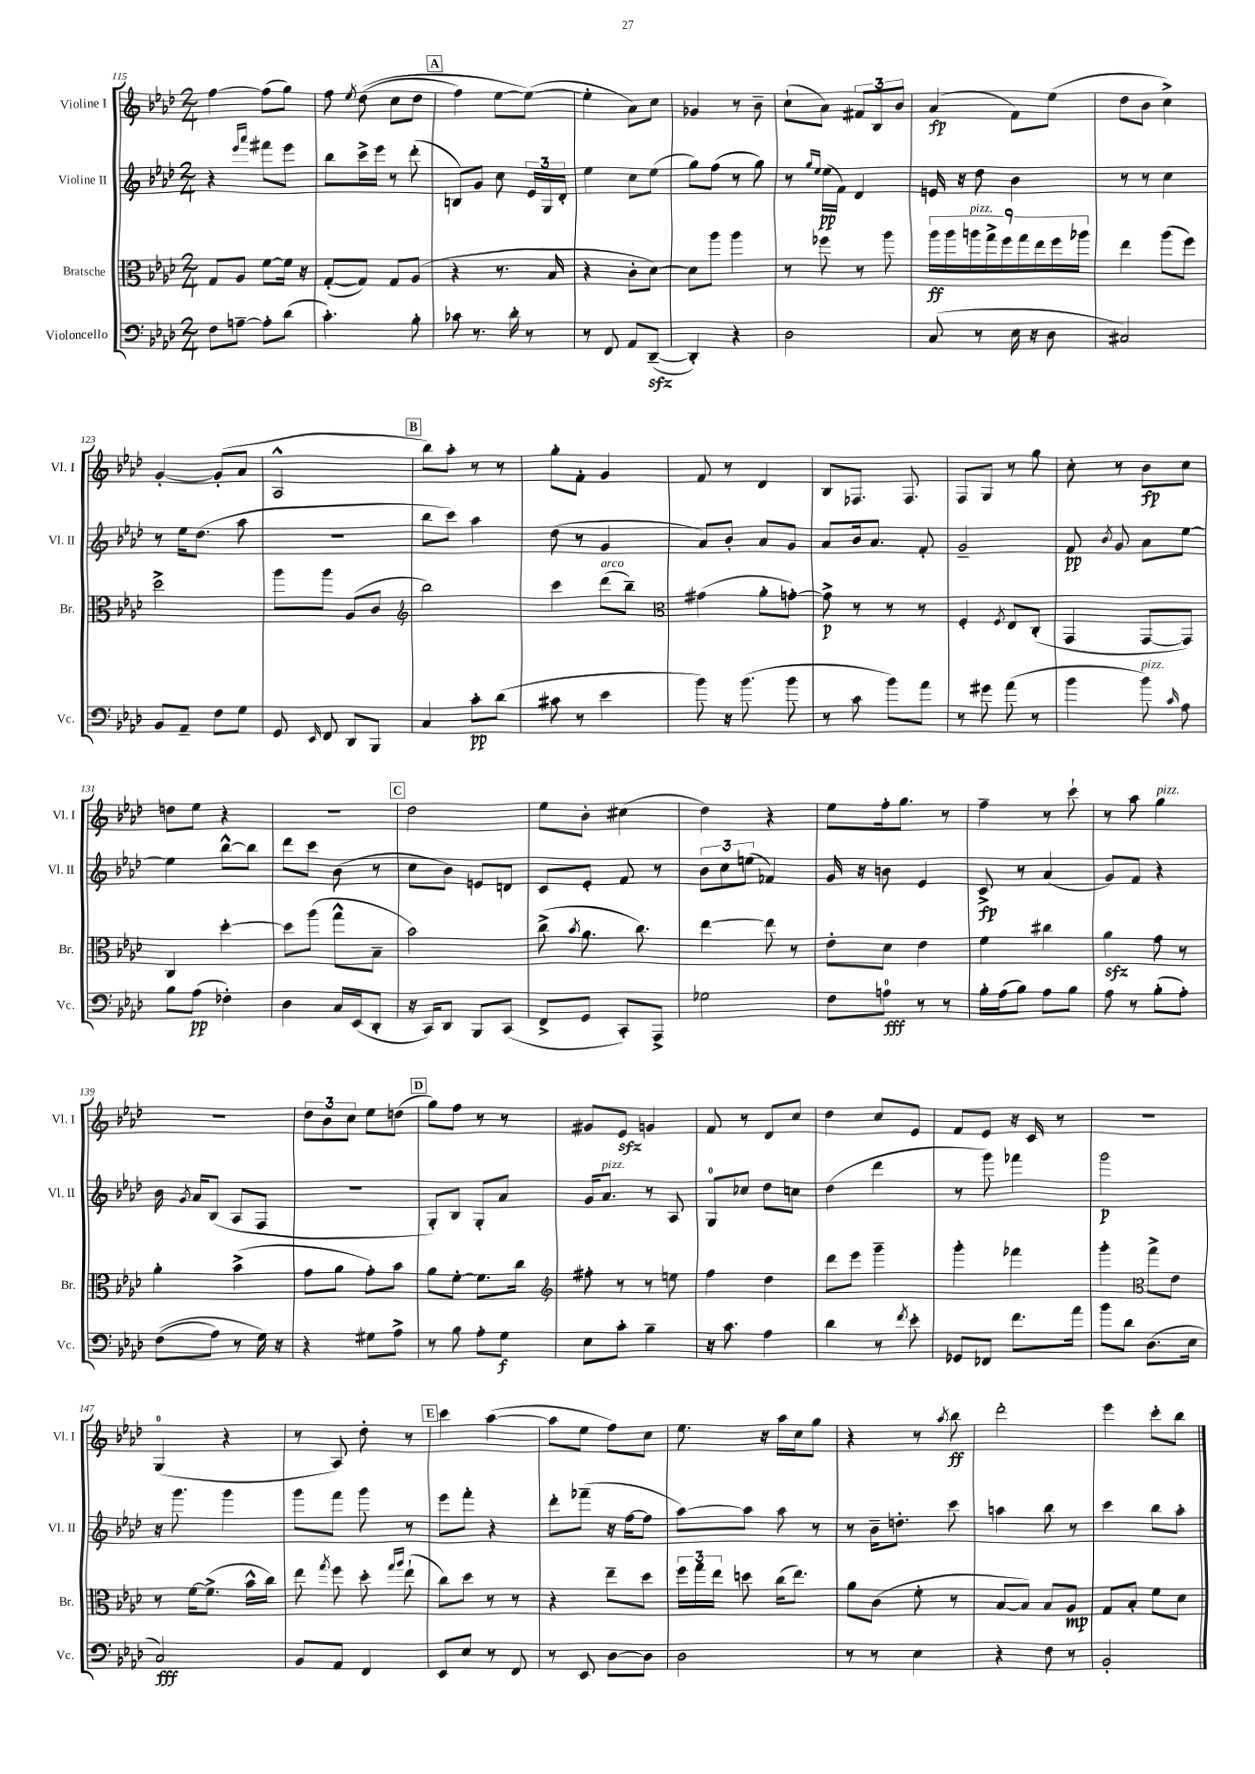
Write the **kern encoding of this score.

**kern	**dynam	**kern	**dynam	**kern	**dynam	**kern	**dynam
*part4	*part4	*part3	*part3	*part2	*part2	*part1	*part1
*staff4	*staff4	*staff3	*staff3	*staff2	*staff2	*staff1	*staff1
*I"Violoncello	*	*I"Bratsche	*	*I"Violine II	*	*I"Violine I	*
*I'Vc.	*	*I'Br.	*	*I'Vl. II	*	*I'Vl. I	*
*clefF4	*	*clefC3	*	*clefG2	*	*clefG2	*
*k[b-e-a-d-]	*	*k[b-e-a-d-]	*	*k[b-e-a-d-]	*	*k[b-e-a-d-]	*
*M2/4	*	*M2/4	*	*M2/4	*	*M2/4	*
=115	=115	=115	=115	=115	=115	=115	=115
8F\L	.	8G/L	.	4r	.	[4ff\	.
[8An~\J	.	8A-/J	.	.	.	.	.
.	.	.	.	16qqeee-/LL	.	.	.
.	.	.	.	16qqaaa-/JJ	.	.	.
8A'\L]	.	[8f\L	.	8fff#X\L	.	(8ff\L]	.
(8d-\J	.	16f\Jk]	.	8eee-\J	.	8gg\J)	.
.	.	16r	.	.	.	.	.
=116	=116	=116	=116	=116	=116	=116	=116
4.c'\)	.	([8G'/L	.	8bb-\L	.	8ff\	.
.	.	.	.	.	.	8qee-/	.
.	.	8G/J])	.	16ccc^\L	.	((8dd-\	.
.	.	.	.	16eee-\JJ	.	.	.
.	.	8G/L	.	8r	.	8cc\L	.
8B-'\	.	(8A-/J	.	(8ddd-'\	.	8dd-\J	.
!!LO:REH:place=s1:t=A
=117	=117	=117	=117	=117	=117	=117	=117
8c-X\	.	4r	.	8Bn/L)	.	4ff\)	.
8.r	.	.	.	8g/J	.	.	.
.	.	8.r	.	8cc\	.	[8ee-\L	.
16d-'\	.	.	.	.	.	.	.
8r	.	.	.	24e-/LL	.	(8ee-\J_)	.
.	.	.	.	24G/	.	.	.
.	.	16B-/	.	.	.	.	.
.	.	.	.	24d-'/JJ	.	.	.
=118	=118	=118	=118	=118	=118	=118	=118
8r	.	4r	.	4ee-\	.	4ee-'\]	.
8FF/	.	.	.	.	.	.	.
8AA-/L	.	8c'\L	.	8cc\L	.	8a-\L)	.
([8DD-zz~/J	.	[8d-\J)	.	(8ee-\J	.	8cc\J	.
=119	=119	=119	=119	=119	=119	=119	=119
4DD-'/])	.	8d-\L]	.	8gg\L)	.	4g-X/	.
.	.	8aa-\J	.	(8ff\J	.	.	.
4r	.	4aa-\	.	8r	.	8r	.
.	.	.	.	8gg\)	.	8b-~\	.
=120	=120	=120	=120	=120	=120	=120	=120
2D-\	.	8r	.	8r	.	(8cc`\L	.
.	.	.	.	16qqgg/LL	.	.	.
.	.	.	.	16qqee-/JJ	.	.	.
.	.	8ff-X\	.	(16ee-\LL	pp	8a-\J)	.
.	.	.	.	16f\JJ)	.	.	.
.	.	8r	.	4d-/	.	12f#X/L	.
.	.	.	.	.	.	12B-/	.
.	.	8aa-\	.	.	.	.	.
.	.	.	.	.	.	12b-/J	.
=121	=121	=121	=121	=121	=121	=121	=121
(8C/	.	18aa-\LL	ff	16en/	.	(4a-/	fp
.	.	18aa-\	.	.	.	.	.
.	.	.	.	16r	.	.	.
!	!	!LO:TX:a:i:t=pizz.	!	!	!	!	!
.	.	18aan\	.	.	.	.	.
8r	.	.	.	8dd-\	.	.	.
.	.	18gg^\	.	.	.	.	.
.	.	18ff\	.	.	.	.	.
16E-\	.	.	.	4b-\	.	8f\L)	.
.	.	18gg\	.	.	.	.	.
16r	.	.	.	.	.	.	.
.	.	18ee-\	.	.	.	.	.
8D-\	.	.	.	.	.	(8ee-\J	.
.	.	18ff\	.	.	.	.	.
.	.	18aa-X\JJ	.	.	.	.	.
=122	=122	=122	=122	=122	=122	=122	=122
2C#X/)	.	4ee-\	.	8r	.	8dd-\L	.
.	.	.	.	8r	.	8b-\J	.
.	.	(8aa-\L	.	4cc\	.	4cc^\)	.
.	.	8ff\J)	.	.	.	.	.
!!LO:LB:g=z
=123	=123	=123	=123	=123	=123	=123	=123
8BB-/L	.	2dd-^\	.	8r	.	[4g'/	.
8AA-~/J	.	.	.	16ee-\KL	.	.	.
.	.	.	.	(8.dd-\J	.	.	.
8F\L	.	.	.	.	.	(8g'/L]	.
8G\J	.	.	.	8aa-\	.	8a-/J	.
=124	=124	=124	=124	=124	=124	=124	=124
8GG/	.	8aa-\L	.	2r	.	2A-^^/	.
16qqEE-/	.	.	.	.	.	.	.
8FF/	.	8aa-\J	.	.	.	.	.
8DD-/L	.	(8A-/L	.	.	.	.	.
8BBB-/J	.	8c/J	.	.	.	.	.
!!LO:REH:place=s1:t=B
=125	=125	=125	=125	=125	=125	=125	=125
*	*	*clefG2	*	*	*	*	*
4C/	.	2bb-\)	.	8bb-\L	.	8bb-\L)	.
.	.	.	.	8ccc\J)	.	8aa-'\J	.
8c'\L	pp	.	.	4aa-\	.	8r	.
(8d-\J	.	.	.	.	.	8r	.
=126	=126	=126	=126	=126	=126	=126	=126
8c#X\	.	4ccc\	.	(8dd-\	.	8gg'\L	.
8r	.	.	.	8r	.	8f'\J	.
!	!	!LO:TX:a:i:t=arco	!	!	!	!	!
4e-\	.	(8ddd-\L	.	4g/	.	4g/	.
.	.	8bb-~\J)	.	.	.	.	.
=127	=127	=127	=127	=127	=127	=127	=127
*	*	*clefC3	*	*	*	*	*
8b-\)	.	(4g#X\	.	8a-/L)	.	8f/	.
16r	.	.	.	8b-'/J	.	8r	.
(8.b-\	.	.	.	.	.	.	.
.	.	8a-'\L	.	8a-/L	.	4d-/	.
8b-\	.	[8gn'\J)	.	8g/J	.	.	.
=128	=128	=128	=128	=128	=128	=128	=128
8r	.	8g^\]	p	8a-/L	.	8B-/L	.
8c\	.	8r	.	16b-/k	.	8.F-X/J	.
.	.	.	.	8.a-/J	.	.	.
8b-\L)	.	8r	.	.	.	.	.
.	.	.	.	.	.	8.F-/	.
8a-\J	.	8r	.	8f'/	.	.	.
=129	=129	=129	=129	=129	=129	=129	=129
8r	.	4F'/	.	2g~/	.	8F/L	.
8g#X\	.	.	.	.	.	8G/J	.
.	.	8qF/	.	.	.	.	.
(8a-\	.	8E-/L	.	.	.	8r	.
8r	.	(8C'/J	.	.	.	8gg\	.
=130	=130	=130	=130	=130	=130	=130	=130
4b-\	.	4GG/	.	8f/	pp	8cc'\	.
.	.	.	.	8qb-/	.	.	.
.	.	.	.	8g/	.	8r	.
!LO:TX:a:i:t=pizz.	!	!	!	!	!	!	!
8b-\)	.	[8GG/L	.	8a-\L	.	8b-\L	fp
16qqc/	.	.	.	.	.	.	.
8A-\	.	8GG/J])	.	[8ee-\J	.	8cc\J	.
!!LO:LB:g=z
=131	=131	=131	=131	=131	=131	=131	=131
8B-\L	.	4C/	.	4ee-\]	.	8ddn\L	.
(8A-\J	pp	.	.	.	.	8ee-\J	.
4F-X'\)	.	[4dd-'\	.	[8bb-^^\L	.	4r	.
.	.	.	.	8bb-\J]	.	.	.
=132	=132	=132	=132	=132	=132	=132	=132
4D-\	.	8dd-\L]	.	8ddd-\L	.	2r	.
.	.	(8aa-\J	.	8ccc\J	.	.	.
16C/LL	.	8gg^^\L	.	(8b-\	.	.	.
(16EE-/J	.	.	.	.	.	.	.
8DD-'/J	.	8B-~\J	.	8r	.	.	.
!!LO:REH:place=s1:t=C
=133	=133	=133	=133	=133	=133	=133	=133
16r	.	2b-\)	.	8cc\L	.	2dd-\	.
16CC/KL)	.	.	.	.	.	.	.
8DD-/J	.	.	.	8b-\J)	.	.	.
8BBB-/L	.	.	.	8en/L	.	.	.
(8CC/J	.	.	.	8dn/J	.	.	.
=134	=134	=134	=134	=134	=134	=134	=134
8FF^/L	.	(8cc^\	.	8c/L	.	8ee-\L	.
.	.	8qb-/	.	.	.	.	.
8GG/J	.	8.a-\	.	8e-'/J	.	8b-'\J	.
8CC'/L)	.	.	.	8f/	.	(4cc#X\	.
.	.	8.cc\)	.	.	.	.	.
8AAA-^/J	.	.	.	8r	.	.	.
=135	=135	=135	=135	=135	=135	=135	=135
2G-X\	.	[4ee-\	.	12b-\L	.	4dd-\)	.
.	.	.	.	12cc\	.	.	.
.	.	.	.	(12een\J	.	.	.
.	.	8ee-\]	.	4f-X/)	.	4r	.
.	.	8r	.	.	.	.	.
=136	=136	=136	=136	=136	=136	=136	=136
8F\L	.	8e-'\L	.	16g/	.	8ee-\L	.
.	.	.	.	16r	.	.	.
8An\J	fff	8d-\J	.	8bn\	.	16ff'\k	.
.	.	.	.	.	.	8.gg\J	.
8r	.	4e-\	.	4e-/	.	.	.
8r	.	.	.	.	.	8r	.
=137	=137	=137	=137	=137	=137	=137	=137
16B-'\LL	.	4f\	.	8c^/	fp	4ff~\	.
(16A-\J	.	.	.	.	.	.	.
8B-\J)	.	.	.	8r	.	.	.
8A-\L	.	4cc#X\	.	(4a-/	.	8r	.
8B-\J	.	.	.	.	.	8ccc`\	.
=138	=138	=138	=138	=138	=138	=138	=138
8A-\	.	4a-zz\	.	8g/L)	.	8r	.
8r	.	.	.	8f/J	.	8aa-\	.
!	!	!	!	!	!	!LO:TX:a:i:t=pizz.	!
(8B-'\L	.	8g\	.	4r	.	4gg\	.
8A-'\J)	.	8r	.	.	.	.	.
!!LO:LB:g=z
=139	=139	=139	=139	=139	=139	=139	=139
((8F\L	.	4a-'\	.	16b-\	.	2r	.
.	.	.	.	8qg/	.	.	.
.	.	.	.	16a-/KL	.	.	.
8A-\J)	.	.	.	(8B-/J	.	.	.
8r	.	(4b-^\	.	8A-/L	.	.	.
16G\)	.	.	.	8F/J	.	.	.
16r	.	.	.	.	.	.	.
=140	=140	=140	=140	=140	=140	=140	=140
4r	.	8g\L	.	2r	.	12dd-\L	.
.	.	.	.	.	.	12b-\	.
.	.	8a-\J	.	.	.	.	.
.	.	.	.	.	.	12cc\J	.
8G#X\L	.	8g'\L)	.	.	.	8ee-\L	.
8A-^\J	.	8b-\J	.	.	.	(8ddn\J	.
!!LO:REH:place=s1:t=D
=141	=141	=141	=141	=141	=141	=141	=141
8r	.	8a-\L	.	8G'/L)	.	8gg\L)	.
8B-\	.	[8f'\J	.	8B-/J	.	8ff\J	.
8A-'\L	.	8.f\L]	.	8G'/L	.	8r	.
8G\J	f	.	.	8a-/J	.	8r	.
.	.	16cc\Jk	.	.	.	.	.
=142	=142	=142	=142	=142	=142	=142	=142
*	*	*clefG2	*	*	*	*	*
8E-\L	.	8ff#X'\	.	16g/KL	.	8g#X/L	.
!	!	!	!	!LO:TX:a:i:t=pizz.	!	!	!
.	.	.	.	8.a-/J	.	.	.
8c'\J	.	8r	.	.	.	8e-zz/J	.
4B-~\	.	8r	.	8r	.	4gn/	.
.	.	8een\	.	8A-/	.	.	.
=143	=143	=143	=143	=143	=143	=143	=143
16r	.	4ff\	.	8G/L	.	8f/	.
8.c\	.	.	.	.	.	.	.
.	.	.	.	8cc-X/J	.	8r	.
4A-\	.	4dd-\	.	8dd-\L	.	8d-/L	.
.	.	.	.	8ccn\J	.	8cc/J	.
=144	=144	=144	=144	=144	=144	=144	=144
4d-\	.	8ddd-\L	.	(4dd-\	.	4dd-\	.
.	.	8eee-\J	.	.	.	.	.
8r	.	4ggg~\	.	4ddd-\	.	8cc/L	.
8qf/	.	.	.	.	.	.	.
8e-'\	.	.	.	.	.	8e-/J	.
=145	=145	=145	=145	=145	=145	=145	=145
8GG-X/L	.	4ggg'\	.	8r	.	8f/L	.
8FF-X/J	.	.	.	8ggg\)	.	8e-/J	.
8.f\L	.	4fff-X\	.	4fff-X\	.	16r	.
.	.	.	.	.	.	16c/	.
.	.	.	.	.	.	8r	.
16a-\Jk	.	.	.	.	.	.	.
=146	=146	=146	=146	=146	=146	=146	=146
8b-\L	.	4ggg'\	.	2ggg\	p	2r	.
8d-\J	.	.	.	.	.	.	.
*	*	*clefC3	*	*	*	*	*
(8.D-\L	.	8gg^\L	.	.	.	.	.
.	.	8e-\J	.	.	.	.	.
16E-\Jk	.	.	.	.	.	.	.
!!LO:LB:g=z
=147	=147	=147	=147	=147	=147	=147	=147
2C/)	fff	8r	.	16r	.	(4G/	.
.	.	.	.	8.ggg\	.	.	.
.	.	[16f\KL	.	.	.	.	.
.	.	(8.f^\J]	.	.	.	.	.
.	.	.	.	4ggg\	.	4r	.
.	.	16b-^^\LL	.	.	.	.	.
.	.	16cc\JJ)	.	.	.	.	.
=148	=148	=148	=148	=148	=148	=148	=148
8BB-/L	.	8ee-\	.	8ggg\L	.	8r	.
.	.	8qgg/	.	.	.	.	.
8AA-/J	.	8ff\	.	8fff\J	.	8A-/)	.
4FF/	.	8dd-'\	.	8ggg\	.	8dd-'\	.
.	.	16qqgg/LL	.	.	.	.	.
.	.	16qqaa-/JJ	.	.	.	.	.
.	.	(8ee-`\	.	8r	.	8r	.
!!LO:REH:place=s1:t=E
=149	=149	=149	=149	=149	=149	=149	=149
8EE-/L	.	8cc\L)	.	8eee-\L	.	4ccc\	.
8E-/J	.	8dd-\J	.	8fff'\J	.	.	.
8r	.	8r	.	4r	.	([4aa-\	.
8FF/	.	8r	.	.	.	.	.
=150	=150	=150	=150	=150	=150	=150	=150
8r	.	4r	.	8ddd-'\L	.	8aa-\L]	.
8EE-/	.	.	.	(8fff-X~\J	.	8ee-\J	.
[8D-\L	.	8ee-~\L	.	16r	.	8ff\L)	.
.	.	.	.	[16ff\KL	.	.	.
8D-\J]	.	8dd-\J	.	8ff\J]	.	8cc\J	.
=151	=151	=151	=151	=151	=151	=151	=151
2D-\	.	24ff\LL	.	[8aa-\L)	.	8.ee-\	.
.	.	24gg\	.	.	.	.	.
.	.	24ee-\JJ	.	.	.	.	.
.	.	8ddn\	.	8aa-\J]	.	.	.
.	.	.	.	.	.	16r	.
.	.	(16cc\KL	.	8aa-\	.	16aa-\LL	.
.	.	8.ee-\J)	.	.	.	16cc\J	.
.	.	.	.	8r	.	8gg\J	.
=152	=152	=152	=152	=152	=152	=152	=152
8r	.	8a-\L	.	8r	.	4r	.
8r	.	(8c\J	.	16b-~\KL	.	.	.
.	.	.	.	8.ddn'\J	.	.	.
4E-\	.	8f'\	.	.	.	8r	.
.	.	.	.	.	.	8qaa-/	.
.	.	8r	.	8ccc\	.	8bb-\	ff
=153	=153	=153	=153	=153	=153	=153	=153
4r	.	[8B-/L	.	4aan\	.	2ddd-'\	.
.	.	8B-/J])	.	.	.	.	.
8F\	.	8B-/L	.	8bb-\	.	.	.
8r	.	8A-/J	mp	8r	.	.	.
=154	=154	=154	=154	=154	=154	=154	=154
2BB-'/	.	8G/L	.	4ccc\	.	4eee-\	.
.	.	8B-'/J	.	.	.	.	.
.	.	8f\L	.	8bb-\L	.	8ccc'\L	.
.	.	8d-\J	.	8aa-'\J	.	8bb-\J	.
==	==	==	==	==	==	==	==
*-	*-	*-	*-	*-	*-	*-	*-
